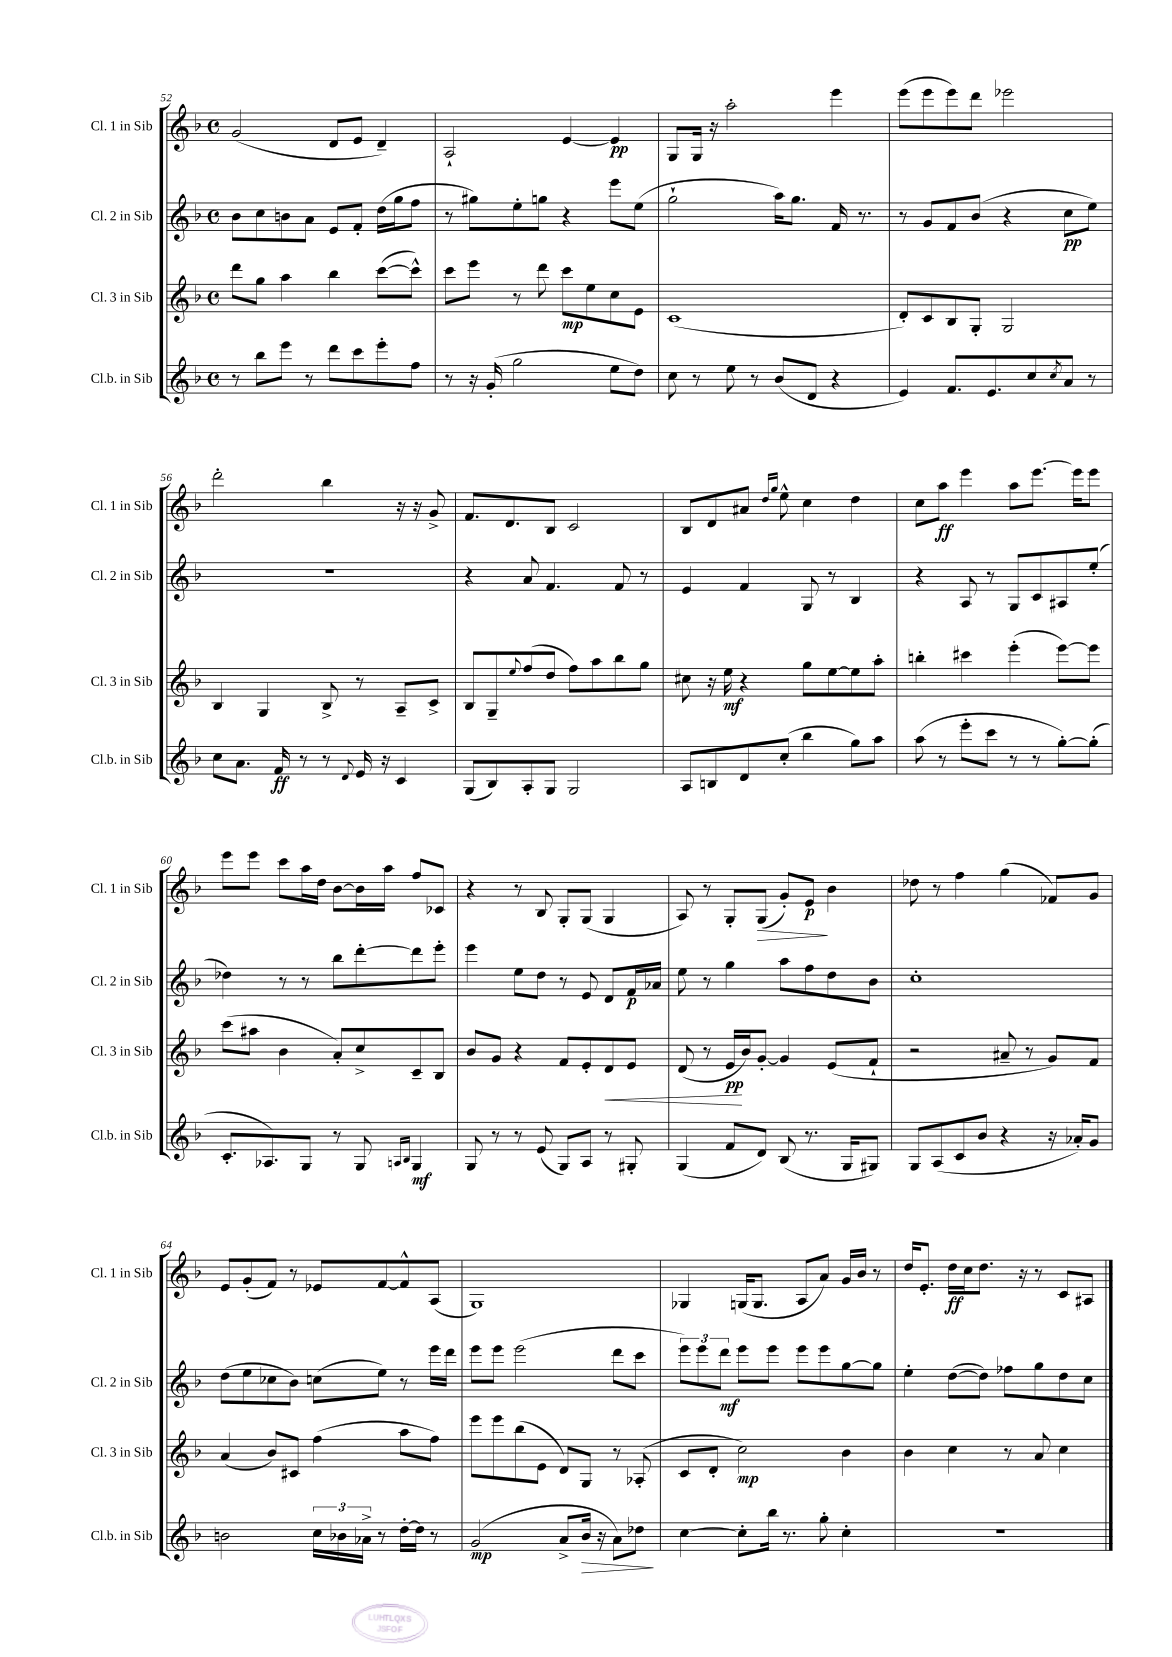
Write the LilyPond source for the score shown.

<<
\new StaffGroup <<
\new Staff = "s0" \with { instrumentName = "Cl. 1 in Sib" shortInstrumentName = "Cl. 1 in Sib" } {
    \clef treble \key f \major \defaultTimeSignature \time 4/4
    g'2( d'8 e'8 d'4--) |
    a2-! e'4~ e'4\pp |
    g8 g16 r16 a''2-. e'''4 |
    e'''8( e'''8 e'''8) d'''8 ees'''2 |
    d'''2-. bes''4 r16 r16 g'8-> |
    f'8. d'8. bes8 c'2 |
    bes8 d'8 ais'8 \grace { d''16 g''16 } e''8-^ c''4 d''4 |
    c''8 a''8\ff e'''4 a''8 e'''8.~ e'''16 e'''8 |
    e'''8 e'''8 c'''8 a''16 d''16 bes'8~ bes'16 a''16 f''8 ces'8 |
    r4 r8 bes8 g8-. g8( g4 |
    a8) r8 g8-. g8\>( g'8-.) e'8\p\! bes'4 |
    des''8 r8 f''4 g''4( fes'8) g'8 |
    e'8 g'8-.( f'8) r8 ees'8 f'8~ f'8-^ a8( |
    g1) |
    ges4 g16( g8. a8 a'8) g'16 bes'16 r8 |
    d''16 e'8.-. d''16\ff c''16 d''8. r16 r8 c'8 ais8 \bar "|." |
}
\new Staff = "s1" \with { instrumentName = "Cl. 2 in Sib" shortInstrumentName = "Cl. 2 in Sib" } {
    \clef treble \key f \major \defaultTimeSignature \time 4/4
    bes'8 c''8 b'8 a'8 e'8 f'8-. d''16( g''16 f''8 |
    r8 gis''8) e''8-. g''8 r4 e'''8 e''8( |
    g''2-! a''16) g''8. f'16 r8. |
    r8 g'8 f'8 bes'8( r4 c''8\pp e''8) |
    R1 |
    r4 a'8 f'4. f'8 r8 |
    e'4 f'4 g8 r8 bes4 |
    r4 a8 r8 g8 c'8 ais8 e''8-.( |
    des''4) r8 r8 bes''8 d'''8~-. d'''8 e'''8-. |
    e'''4 e''8 d''8 r8 e'8 d'8 f'16\p aes'16 |
    e''8 r8 g''4 a''8 f''8 d''8 bes'8 |
    c''1-. |
    d''8( e''8 ces''8 bes'8) c''8( e''8) r8 e'''16 d'''16 |
    e'''8 e'''8 e'''2( d'''8 c'''8 |
    \tuplet 3/2 { e'''8) e'''8 d'''8\mf } e'''8 e'''8 e'''8 e'''8 g''8~ g''8 |
    e''4-. d''8~( d''8) fes''8 g''8 d''8 c''8 \bar "|." |
}
\new Staff = "s2" \with { instrumentName = "Cl. 3 in Sib" shortInstrumentName = "Cl. 3 in Sib" } {
    \clef treble \key f \major \defaultTimeSignature \time 4/4
    d'''8 g''8 a''4 bes''4 c'''8~( c'''8-^) |
    c'''8 e'''8 r8 d'''8 c'''8\mp e''8 c''8 e'8 |
    c'1( |
    d'8-.) c'8 bes8 g8-. g2 |
    bes4 g4 bes8-> r8 a8-- c'8-> |
    bes8 g8-- \appoggiatura { e''8 } f''8( d''8 f''8) a''8 bes''8 g''8 |
    cis''8 r16 e''16\mf r4 g''8 e''8~ e''8 a''8-. |
    b''4-. cis'''4 e'''4-.( e'''8~) e'''8 |
    c'''8( ais''8 bes'4 a'8-.) c''8-> c'8-- bes8 |
    bes'8 g'8 r4 f'8 e'8-. d'8\< e'8 |
    d'8( r8 e'16\pp\! bes'16) g'8~-. g'4 e'8( f'8-! |
    r2 ais'8-- r8 g'8) f'8 |
    a'4( bes'8) cis'8 f''4( a''8 f''8) |
    e'''8 e'''8 bes''8( e'8 d'8) g8 r8 aes8-.( |
    c'8 d'8-. c''2\mp) bes'4 |
    bes'4 c''4 r8 a'8 c''4 \bar "|." |
}
\new Staff = "s3" \with { instrumentName = "Cl.b. in Sib" shortInstrumentName = "Cl.b. in Sib" } {
    \clef treble \key f \major \defaultTimeSignature \time 4/4
    r8 bes''8 e'''8 r8 d'''8 c'''8 e'''8-. f''8 |
    r8 r16 g'16-.( g''2 e''8 d''8) |
    c''8 r8 e''8 r8 bes'8( d'8 r4 |
    e'4) f'8. e'8. c''8 \acciaccatura { c''8 } a'8 r8 |
    c''8 a'8. f'16\ff r8 r8 \appoggiatura { d'8 } e'16 r16 c'4 |
    g8( bes8) a8-. g8 g2 |
    a8 b8 d'8 c''8-.( bes''4 g''8) a''8 |
    a''8( r8 e'''8-. c'''8 r8 r8 g''8~-.) g''8-.( |
    c'8.-. aes8.) g8 r8 g8 \grace { a16 bes16 } g4\mf |
    g8 r8 r8 e'8( g8) a8 r8 gis8-. |
    g4( f'8 d'8) bes8( r8. g16 gis8) |
    g8 a8( c'8 bes'8 r4 r16 aes'16-.) g'8 |
    b'2 \tuplet 3/2 { c''16 bes'16 aes'16-> } r8 d''16~-. d''16 r8 |
    g'2\mp( a'8-> bes'16\> r16 a'8) des''8\! |
    c''4~ c''8-. bes''16 r8. g''8-. c''4-. |
    R1 \bar "|." |
}
>>
>>
\layout { \context { \Score currentBarNumber = #52 } }
